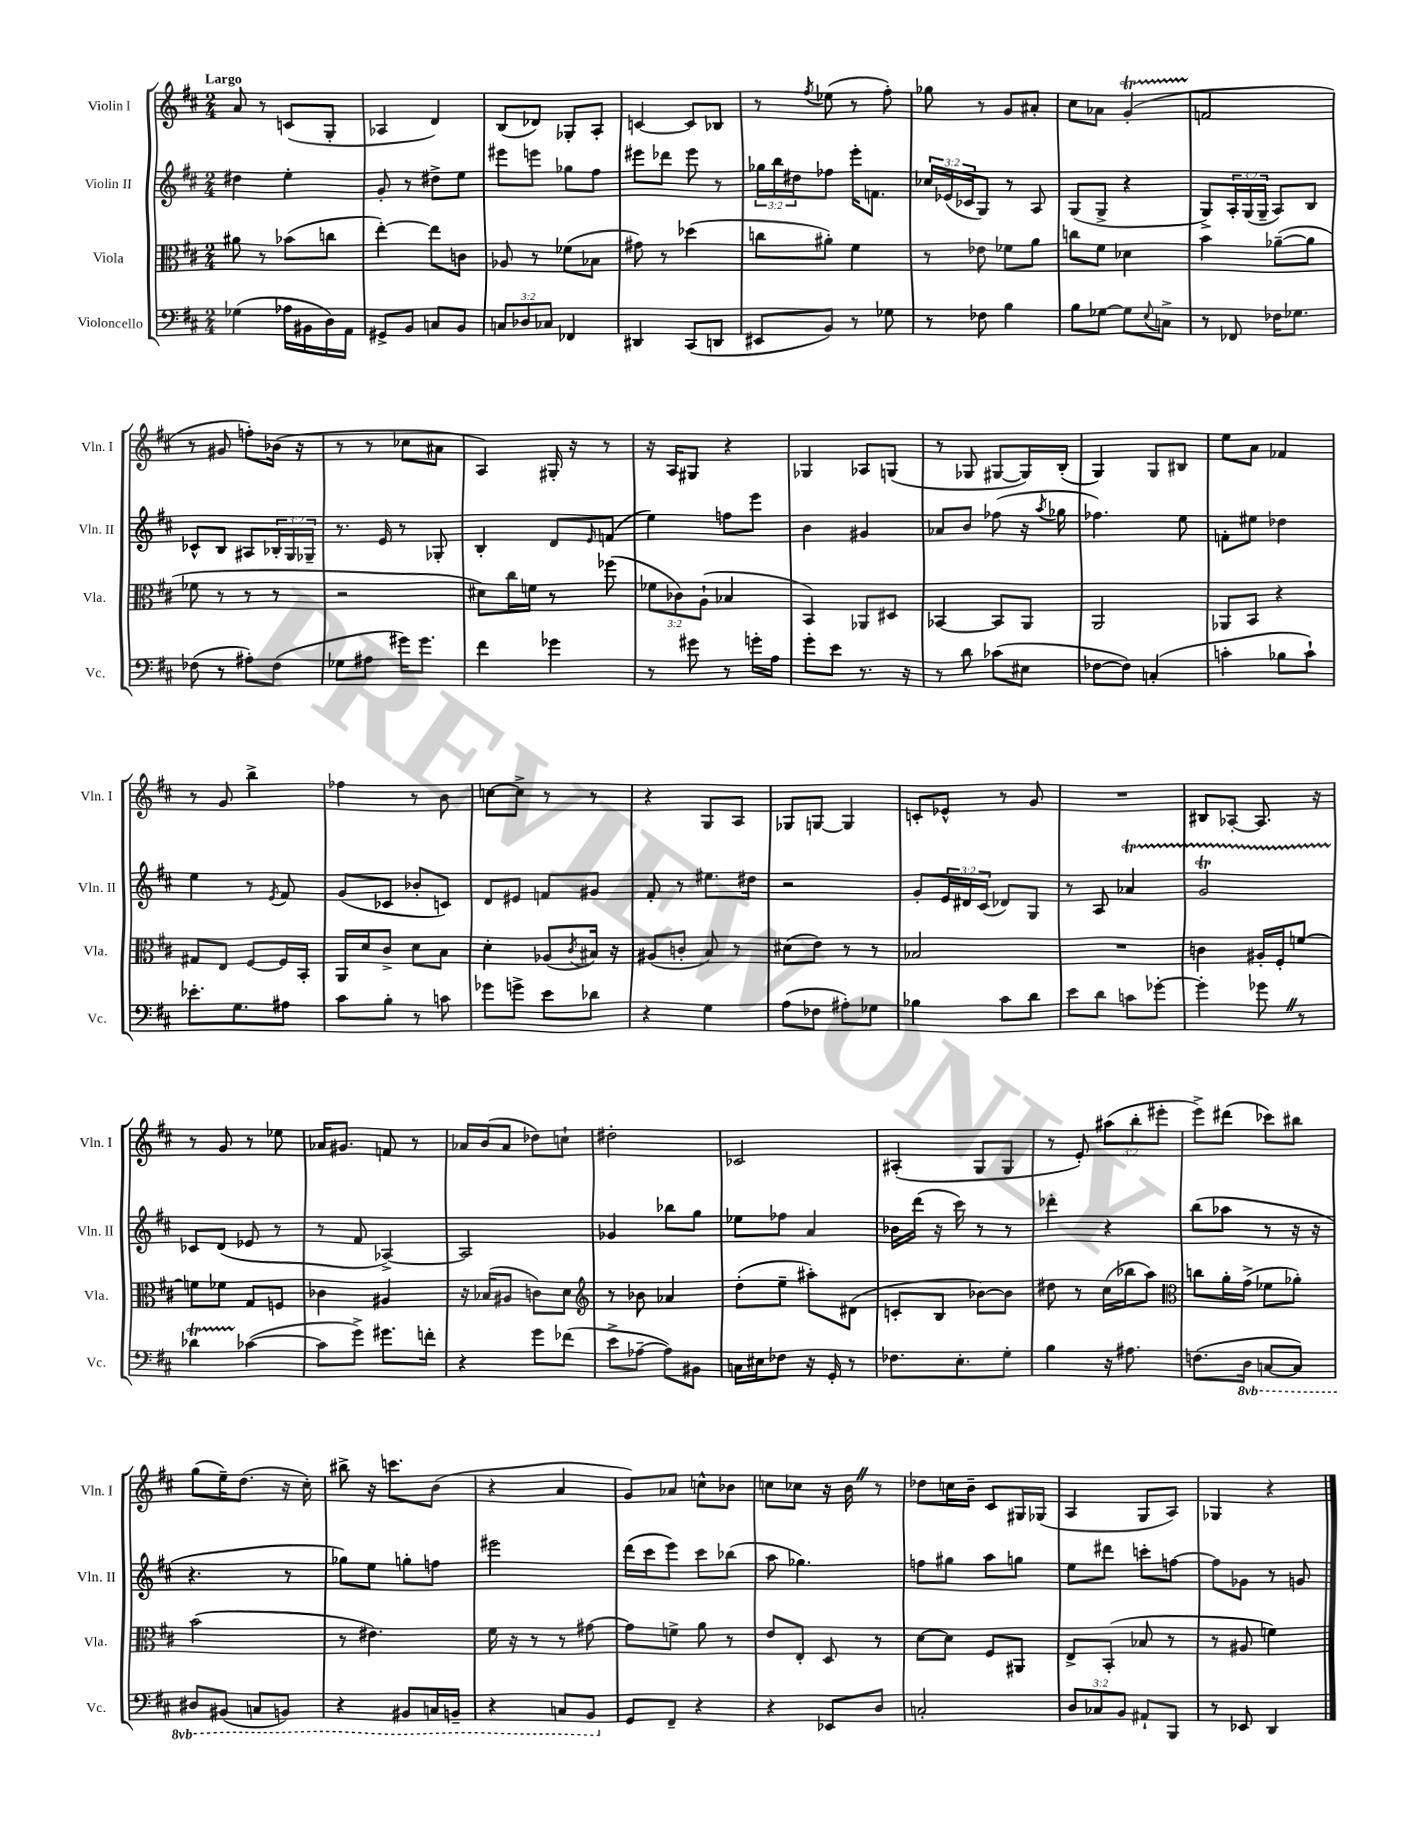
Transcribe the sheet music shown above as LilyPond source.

<<
\new StaffGroup <<
\new Staff = "s0" \with { instrumentName = "Violin I" shortInstrumentName = "Vln. I" } {
    \clef treble \key d \major \numericTimeSignature \time 2/4 \override Staff.TupletNumber.text = #tuplet-number::calc-fraction-text \tempo "Largo"
    a'8 r8 c'8( g8-. |
    aes4 d'4) |
    b8( des'8) ges8-. a8-. |
    c'4~ c'8 bes8 |
    r8 \acciaccatura { fis''8 } ees''8( r8 fis''8-.) |
    ges''8 r8 g'8 ais'8-. |
    cis''8 aes'8 g'4-.\startTrillSpan( |
    f'2\stopTrillSpan |
    r8 gis'8 f''8-.) bes'16( r16 |
    r8 r8 ces''8 ais'8 |
    a4) gis16-. r16 r8 |
    r16 a16 gis8 r4 |
    ges4 aes8 g8( |
    r8 ges8 gis8~ gis16) b16-.( |
    g4) g8 bis8 |
    e''8 a'8 fes'4 |
    r8 g'8 b''4-> |
    fes''4 r8 b'8 |
    c''8~ c''8-> r8 r8 |
    r4 g8 a8 |
    ges8 g8~ g4 |
    c'8-. ees'8-^ r8 g'8 |
    R2 |
    bis8 aes8~-. aes8. r16 |
    r8 g'8 r8 ees''8 |
    aes'16 gis'8. f'8 r8 |
    aes'16 b'16( aes'8 des''8) c''8-! |
    dis''2-. |
    ces'2 |
    ais4-.( g8 g8 |
    r8 e'8-.) \tuplet 3/2 { ais''8( b''8-. eis'''8-. } |
    e'''8->) dis'''8( ces'''8) bis''8 |
    g''8( e''16--) d''8.( r16 cis''16-.) |
    bis''8-> r16 c'''8. b'8( |
    r4 a'4 |
    g'8) aes'8 c''8-^ bes'8 |
    c''8 ces''8 r16 b'16 \once \override BreathingSign.text = \markup { \musicglyph "scripts.caesura.straight" } \breathe r8 |
    des''8 c''16 b'16-- cis'8 gis16 ges16( |
    a4 g8 a8) |
    ges4 r4 \bar "|." |
}
\new Staff = "s1" \with { instrumentName = "Violin II" shortInstrumentName = "Vln. II" } {
    \clef treble \key d \major \numericTimeSignature \time 2/4 \override Staff.TupletNumber.text = #tuplet-number::calc-fraction-text
    dis''4 e''4-. |
    g'8-. r8 dis''8-> e''8 |
    eis'''8 e'''8 ges''8 fis''8 |
    eis'''8 des'''8 eis'''8 r8 |
    \tuplet 3/2 { ges''16 b''16 dis''16 } fes''8 e'''16-. f'8. |
    \tuplet 3/2 { ces''16 ees'16( ces'16 } g8) r8 a8 |
    g8( g8-> r4 |
    g8->) \tuplet 3/2 { a16-. g16( g16-- } a8) b8 |
    ces'8-^ b8 ais8 \tuplet 3/2 { bes16-. g16 ges16-- } |
    r8. e'16 r8 ges8-. |
    b4-. d'8 \grace { e'16 } f'8( |
    e''4) f''8 e'''8 |
    b'4 gis'4 |
    aes'8 b'8 fes''8( r16 \acciaccatura { a''8 } ges''16 |
    fes''4.) e''8 |
    f'8-. eis''8 des''4 |
    e''4 r8 \acciaccatura { e'8 } fis'8 |
    g'8( ces'8 bes'8-. c'8) |
    d'8 eis'8 f'8 gis'8 |
    fis'8-. r8 eis''8. dis''16 |
    r2 |
    g'8-. \tuplet 3/2 { e'16 dis'16 cis'16( } des'8) g8 |
    r8 a8 aes'4\startTrillSpan |
    g'2\trill |
    ces'8\stopTrillSpan d'8( ees'8 r8 |
    r8 fis'8 aes4~->) |
    aes2 |
    ges'4 bes''8 g''8 |
    ees''8 fes''8 a'4 |
    bes'16 d'''16( r16 cis'''16) r8 r8 |
    des'''4-. r4 |
    b''8( aes''8 r8 r16 r16 |
    r4. r8 |
    ges''8) e''8 g''8-. f''8 |
    eis'''2 |
    d'''16( cis'''16 e'''8) cis'''8 bes''8( |
    a''8 ges''4.) |
    f''8 gis''8 a''8 g''8 |
    e''8 dis'''8 c'''8-. f''8~ |
    f''8 ges'8 r8 g'8 \bar "|." |
}
\new Staff = "s2" \with { instrumentName = "Viola" shortInstrumentName = "Vla." } {
    \clef alto \key d \major \numericTimeSignature \time 2/4 \override Staff.TupletNumber.text = #tuplet-number::calc-fraction-text
    ais'8 r8 bes'8( c''8 |
    e''4~-.) e''8 c'8 |
    aes8 r8 fes'8( bes8 |
    gis'8) r8 des''4( |
    c''8 ais'8-.) fis'4 |
    r8 ees'8 fes'8 a'8 |
    c''8 fis'8 des'4 |
    b'4 aes'8~--( aes'8 |
    fes'8 r8 r8 r8 |
    r2 |
    dis'8) cis''16 f'16 r8 fes''8( |
    \tuplet 3/2 { fes'8 ces'8) a8-!( } bes4 |
    b,4) aes,8 dis8 |
    bes,4~ bes,8 a,8 |
    a,2 |
    aes,8 b,8 r4 |
    gis8 e8 fis8~ fis16 b,16-. |
    a,16 d'16 cis'8-> d'8 b8 |
    d'4-. aes8( \acciaccatura { cis'8 } bis16) r16 |
    ais8( c'8-. b8) r8 |
    dis'8( e'8) r8 r8 |
    bes2 |
    R2 |
    c'4 ais16-. fis16-. f'8~ |
    f'8 fes'8 g8 f8 |
    ces'4 ais4 |
    r16 bes16( ais8 c'8) d'8 |
    \clef treble r8 bes'8 aes'4 |
    d''8-.( e''8-- ais''8-.) dis'8( |
    c'8-. b8 bes'8~) bes'8 |
    dis''8 r8 cis''16( bes''16 a''8) |
    \clef alto c''8 a'16-. g'16->( fes'8 aes'8-.) |
    b'2( |
    r8 eis'4.) |
    fis'16 r16 r8 r8 gis'8~ |
    gis'8 f'8-> a'8 r8 |
    e'8 e8-. d8 r8 |
    d'8~ d'8 fis8 ais,8 |
    e8-> b,8-.( bes8 r8 |
    r8 ais8 f'4) \bar "|." |
}
\new Staff = "s3" \with { instrumentName = "Violoncello" shortInstrumentName = "Vc." } {
    \clef bass \key d \major \numericTimeSignature \time 2/4 \override Staff.TupletNumber.text = #tuplet-number::calc-fraction-text \set Staff.ottavationMarkups = #ottavation-simple-ordinals
    ges4( aes16 bis,16 d16) a,16 |
    gis,8-> b,8 c8 b,8 |
    \tuplet 3/2 { c8 des8 ces8 } fes,4 |
    dis,4 cis,8( d,8 |
    eis,8 b,8) r8 ges8 |
    r8 fes8 b4 |
    b8 ges8~ ges8 \appoggiatura { e8 } c8-> |
    r8 fes,8 fes16 ges8. |
    fes8( r8 ais8-.) fes8( |
    ges8 ais8 gis'16) gis'8. |
    fis'4 ges'4 |
    r8 gis'8 r8 g'16-. a16 |
    g'8-. e'8 r8. r16 |
    r8 d'8 ces'8( eis8 |
    fes8~ fes8) c4-.( |
    c'4-. bes8 c'8-!) |
    ees'8.-. g8. ais8 |
    cis'8 b8-. r8 c'8 |
    ges'8 g'8-> e'8 des'8 |
    r4 g4 |
    a8( fes8 ais8-.) ges8 |
    bes4 cis'8 d'8 |
    e'8 d'8 c'8 ges'8~-. |
    ges'4-. ges'8 \once \override BreathingSign.text = \markup { \musicglyph "scripts.caesura.straight" } \breathe r8 |
    des'4\startTrillSpan ces'4~\stopTrillSpan( |
    ces'8 g'8->) gis'8. f'16-. |
    r4 g'8 fes'8( |
    e'8-> aes8~-- aes8) bis,8 |
    c16 eis16 fes8 r16 g,16-. r8 |
    fes8. e8.-. g8-. |
    b4 r16 ais8. |
    f8.( \ottava #-1 d,16 c,8~ c,8) |
    dis,8 bis,,8( c,8 b,,8) |
    r4 bis,,8 c,16 b,,16-- |
    r4 c,8 b,,8 \ottava #0 |
    g,8 fis,8-- r4 |
    r4 ees,8 d8 |
    c2-. |
    \tuplet 3/2 { d8 ces8 b,8 } ais,8-! b,,8 |
    r8 ees,8 d,4 \bar "|." |
}
>>
>>
\layout { \context { \Score \remove "Bar_number_engraver" } }
